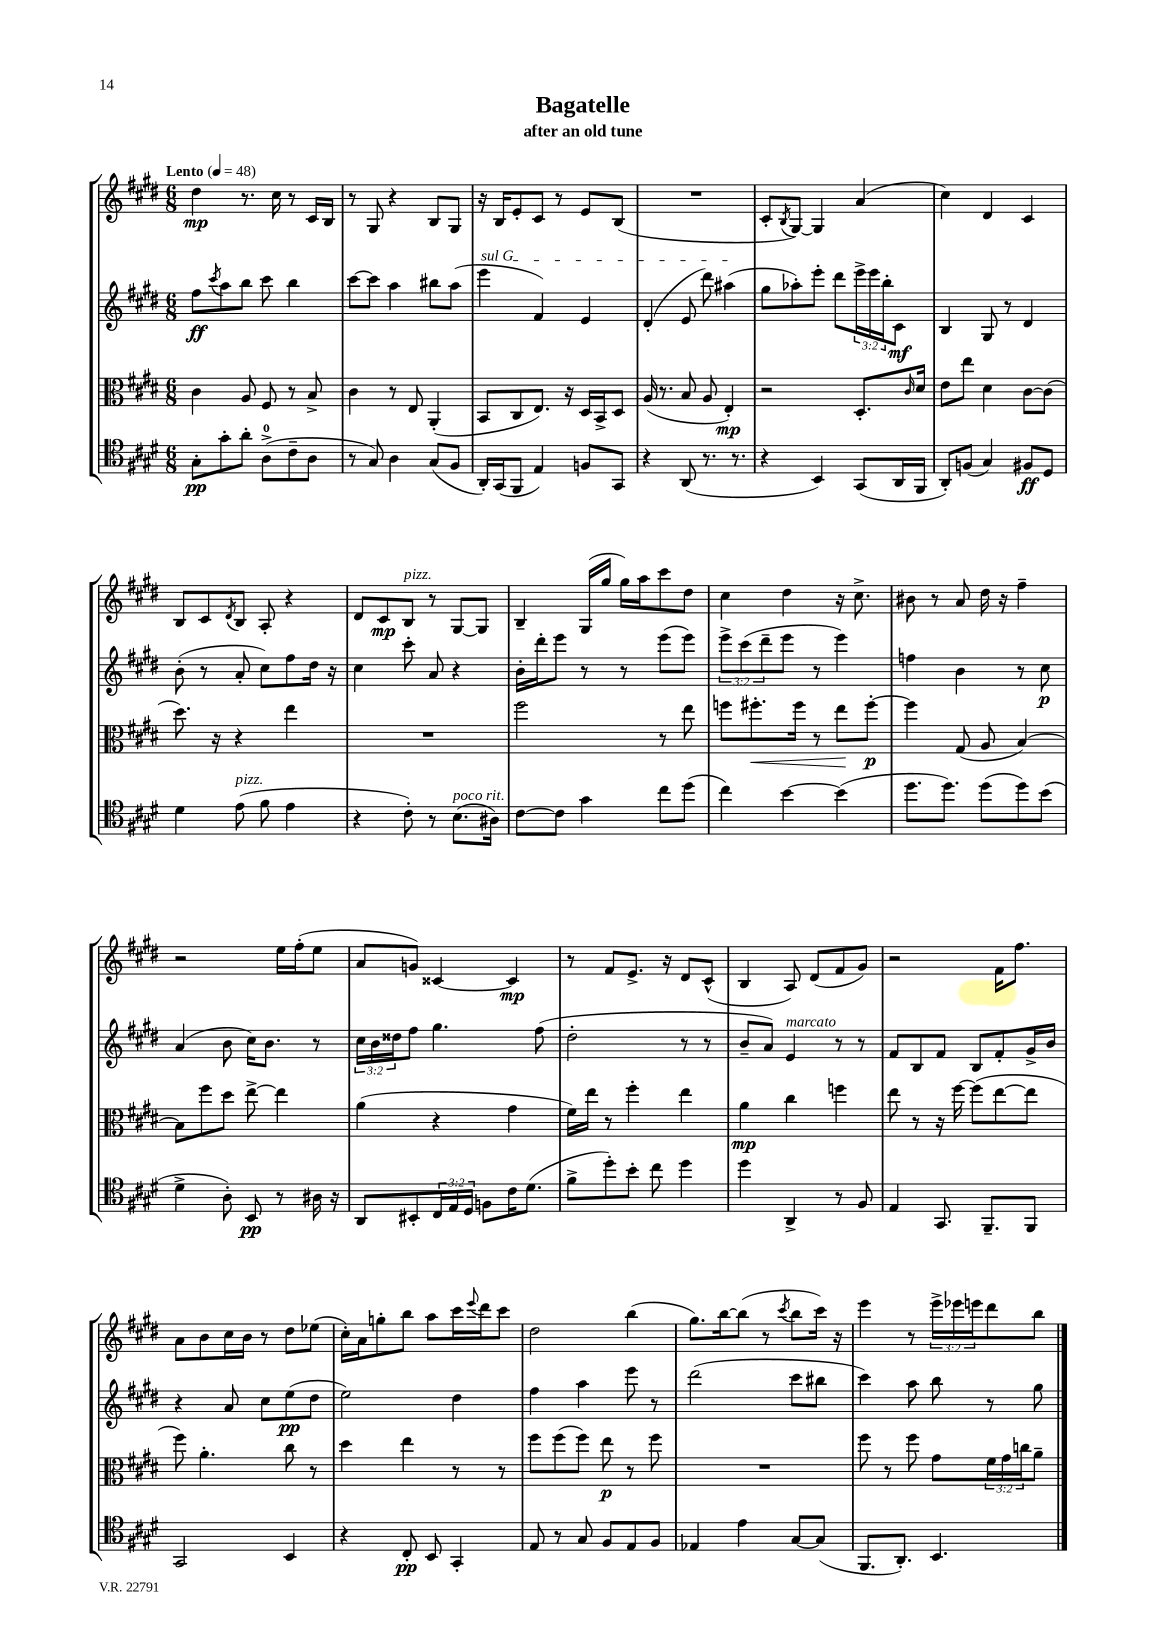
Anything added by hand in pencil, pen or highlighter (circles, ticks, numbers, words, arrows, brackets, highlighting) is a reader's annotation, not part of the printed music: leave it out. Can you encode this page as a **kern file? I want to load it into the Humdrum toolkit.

**kern	**dynam	**kern	**dynam	**kern	**dynam	**kern	**dynam
*part4	*part4	*part3	*part3	*part2	*part2	*part1	*part1
*staff4	*staff4	*staff3	*staff3	*staff2	*staff2	*staff1	*staff1
*clefC4	*	*clefC3	*	*clefG2	*	*clefG2	*
*k[f#c#g#d#]	*	*k[f#c#g#d#]	*	*k[f#c#g#d#]	*	*k[f#c#g#d#]	*
*M6/8	*	*M6/8	*	*M6/8	*	*M6/8	*
*MM48	*	*MM48	*	*MM48	*	*MM48	*
=1	=1	=1	=1	=1	=1	=1	=1
!	!	!	!	!	!	!LO:TX:a:B:t=Lento	!
8G#'\L	pp	4c#\	.	8ff#\L	ff	4dd#\	mp
.	.	.	.	8qccc#/	.	.	.
8g#'\	.	.	.	8aa\	.	.	.
8a'\J	.	8A/	.	8bb\J	.	8.r	.
(8A^\L	.	8F#/	.	8ccc#\	.	.	.
.	.	.	.	.	.	16cc#\	.
8c#~\	.	8r	.	4bb\	.	8r	.
8A\J	.	8B^/	.	.	.	16c#/LL	.
.	.	.	.	.	.	16B/JJ	.
=2	=2	=2	=2	=2	=2	=2	=2
8r	.	4c#\	.	[8ccc#\L	.	8r	.
8G#/)	.	.	.	8ccc#\J]	.	8G#/	.
4A\	.	8r	.	4aa\	.	4r	.
.	.	8E/	.	.	.	.	.
(8G#/L	.	(4AA'/	.	8bb#X\L	.	8B/L	.
8F#/J	.	.	.	(8aa\J	.	8G#/J	.
=3	=3	=3	=3	=3	=3	=3	=3
!	!	!	!	!LO:TX:a:i:t=sul G	!	!	!
16AA'/LL)	.	8BB/L	.	4eee\	.	16r	.
(16GG#/J	.	.	.	.	.	16B/KL	.
8FF#/J	.	8C#/	.	.	.	8e'/	.
4E/)	.	8.E/J)	.	4f#/)	.	8c#/J	.
.	.	.	.	.	.	8r	.
.	.	16r	.	.	.	.	.
8Fn/L	.	16D#/LL	.	4e/	.	8e/L	.
.	.	16BB^/J	.	.	.	.	.
8GG#/J	.	8D#/J	.	.	.	(8B/J	.
=4	=4	=4	=4	=4	=4	=4	=4
4r	.	(16A/	.	(4d#'/	.	2.r	.
.	.	8.r	.	.	.	.	.
(8AA/	.	8B/	.	8e/	.	.	.
8.r	.	8A/	.	8ddd#\)	.	.	.
.	.	4E'/)	mp	(4aa#X\	.	.	.
8.r	.	.	.	.	.	.	.
=5	=5	=5	=5	=5	=5	=5	=5
4r	.	2r	.	8gg#\L	.	8c#'/L	.
.	.	.	.	.	.	8qB/	.
.	.	.	.	8aa-X'\)	.	[8G#/J)	.
4BB/)	.	.	.	8eee'\J	.	4G#/]	.
.	.	.	.	8ddd#\L	.	.	.
(8GG#/L	.	8.D#'/L	.	24eee^\L	.	(4a/	.
.	.	.	.	24eee\	.	.	.
.	.	.	.	24bb'\J	.	.	.
16AA/L	.	.	.	8c#\J	mf	.	.
.	.	16qqc#/	.	.	.	.	.
16FF#/JJ	.	16d#/Jk	.	.	.	.	.
=6	=6	=6	=6	=6	=6	=6	=6
8AA'/L)	.	8e\L	.	4B/	.	4cc#\)	.
(8Fn/J	.	8ee\J	.	.	.	.	.
4G#/)	.	4d#\	.	8G#/	.	4d#/	.
.	.	.	.	8r	.	.	.
8F#X/L	ff	[8c#\L	.	4d#/	.	4c#/	.
8D#/J	.	(8c#\J]	.	.	.	.	.
!!LO:LB:g=z
=7	=7	=7	=7	=7	=7	=7	=7
4d#\	.	8.dd#\)	.	(8b'\	.	8B/L	.
.	.	.	.	8r	.	8c#/	.
.	.	16r	.	.	.	.	.
.	.	.	.	.	.	8qd#/	.
!LO:TX:a:i:t=pizz.	!	!	!	!	!	!	!
(8e\	.	4r	.	8a'/	.	8B/J	.
8f#\	.	.	.	8cc#\L)	.	8A'/	.
4e\	.	4ee\	.	8ff#\	.	4r	.
.	.	.	.	16dd#\Jk	.	.	.
.	.	.	.	16r	.	.	.
=8	=8	=8	=8	=8	=8	=8	=8
4r	.	2.r	.	4cc#\	.	8d#/L	.
.	.	.	.	.	.	8c#/	mp
!	!	!	!	!	!	!LO:TX:a:i:t=pizz.	!
8c#'\)	.	.	.	8ccc#'\	.	8B/J	.
8r	.	.	.	8a/	.	8r	.
!LO:TX:a:i:t=poco rit.	!	!	!	!	!	!	!
(8.B\L	.	.	.	4r	.	[8G#/L	.
.	.	.	.	.	.	8G#/J]	.
16A#X\Jk)	.	.	.	.	.	.	.
=9	=9	=9	=9	=9	=9	=9	=9
[8c#\L	.	2ff#\	.	16b'\LL	.	4B~/	.
.	.	.	.	16ddd#'\J	.	.	.
8c#\J]	.	.	.	8eee\J	.	.	.
4g#\	.	.	.	8r	.	(16G#/LL	.
.	.	.	.	.	.	16gg#/JJ	.
.	.	.	.	8r	.	16gg#\LL)	.
.	.	.	.	.	.	16aa\J	.
8cc#\L	.	8r	.	(8eee\L	.	8ccc#\	.
(8dd#\J	.	8ee\	.	8eee\J)	.	8dd#\J	.
=10	=10	=10	=10	=10	=10	=10	=10
4cc#\)	.	8ffn\L	.	12eee^\L	.	4cc#\	.
.	.	.	.	(12ccc#\	.	.	.
!	!	!	!LO:HP:b	!	!	!	!
.	.	8.ff#X'\	<	.	.	.	.
.	.	.	.	12ddd#~\	.	.	.
[4b\	.	.	.	8eee\J	.	4dd#\	.
.	.	16ff#\Jk	.	.	.	.	.
.	.	8r	.	8r	.	.	.
(4b\]	.	8ee\L	.	4eee\)	.	16r	.
.	.	.	.	.	.	8.cc#^\	.
.	.	[8ff#'\J	[ p	.	.	.	.
=11	=11	=11	=11	=11	=11	=11	=11
8.dd#\L	.	4ff#\]	.	4ffn\	.	8b#X\	.
.	.	.	.	.	.	8r	.
8.dd#\J)	.	.	.	.	.	.	.
.	.	(8G#/	.	4b\	.	8a/	.
(8dd#\L	.	8A/	.	.	.	16dd#\	.
.	.	.	.	.	.	16r	.
8dd#\)	.	[4B/)	.	8r	.	4ff#~\	.
(8b\J	.	.	.	8cc#\	p	.	.
!!LO:LB:g=z
=12	=12	=12	=12	=12	=12	=12	=12
4d#^\	.	8B\L]	.	(4a/	.	2r	.
.	.	8ff#\	.	.	.	.	.
8A'\)	.	8dd#\J	.	8b\	.	.	.
8BB/	pp	[8ee^\	.	16cc#\KL)	.	.	.
.	.	.	.	8.b\J	.	.	.
8r	.	4ee\]	.	.	.	16ee\LL	.
.	.	.	.	.	.	(16ff#'\J	.
16A#X\	.	.	.	8r	.	8ee\J	.
16r	.	.	.	.	.	.	.
=13	=13	=13	=13	=13	=13	=13	=13
8AA/L	.	(4a\	.	24cc#\LL	.	8a/L	.
.	.	.	.	24b\	.	.	.
.	.	.	.	24dd##X\J	.	.	.
8BB#X'/	.	.	.	8ff#\J	.	8gn/J)	.
24C#/L	.	4r	.	4.gg#\	.	[4c##X/	.
24E/	.	.	.	.	.	.	.
24D#/JJ	.	.	.	.	.	.	.
8Fn\L	.	.	.	.	.	.	.
16c#\K	.	4g#\	.	.	.	4c##/]	mp
(8.d#\J	.	.	.	.	.	.	.
.	.	.	.	(8ff#\	.	.	.
=14	=14	=14	=14	=14	=14	=14	=14
8f#^\L	.	16f#\LL)	.	2dd#'\	.	8r	.
.	.	16ee\JJ	.	.	.	.	.
8dd#'\)	.	8r	.	.	.	8f#/L	.
8b'\J	.	4ff#'\	.	.	.	8.e^/J	.
8cc#\	.	.	.	.	.	.	.
.	.	.	.	.	.	16r	.
4dd#\	.	4ee\	.	8r	.	8d#/L	.
.	.	.	.	8r	.	(8c#^^/J	.
=15	=15	=15	=15	=15	=15	=15	=15
4dd#\	.	4a\	mp	8b~/L	.	4B/	.
.	.	.	.	8a/J)	.	.	.
!	!	!	!	!LO:TX:a:i:t=marcato	!	!	!
4AA^/	.	4cc#\	.	4e/	.	8A/)	.
.	.	.	.	.	.	(8d#/L	.
8r	.	4ffn\	.	8r	.	8f#/	.
8F#/	.	.	.	8r	.	8g#/J)	.
=16	=16	=16	=16	=16	=16	=16	=16
4E/	.	8ee\	.	8f#/L	.	2r	.
.	.	8r	.	8B/	.	.	.
8.GG#/	.	16r	.	8f#/J	.	.	.
.	.	[16ff#\	.	.	.	.	.
.	.	(8ff#\L]	.	8B/L	.	.	.
8.FF#~/L	.	.	.	.	.	.	.
.	.	[8ee\	.	8f#'/	.	16f#\KL	.
.	.	.	.	.	.	8.ff#\J	.
8FF#/J	.	8ee\J]	.	16g#^/L	.	.	.
.	.	.	.	16b/JJ	.	.	.
!!LO:LB:g=z
=17	=17	=17	=17	=17	=17	=17	=17
2GG#/	.	8ff#\)	.	4r	.	8a\L	.
.	.	4.a'\	.	.	.	8b\	.
.	.	.	.	8a/	.	16cc#\L	.
.	.	.	.	.	.	16b\JJ	.
.	.	.	.	8cc#\L	.	8r	.
4BB/	.	8cc#\	.	(8ee\	pp	8dd#\L	.
.	.	8r	.	8dd#\J	.	(8ee-X\J	.
=18	=18	=18	=18	=18	=18	=18	=18
4r	.	4dd#\	.	2ee\)	.	16cc#'\LL)	.
.	.	.	.	.	.	16a\J	.
.	.	.	.	.	.	8ggn'\	.
8C#'/	pp	4ee\	.	.	.	8bb\J	.
8BB/	.	.	.	.	.	8aa\L	.
4GG#'/	.	8r	.	4dd#\	.	16ccc#\L	.
.	.	.	.	.	.	8qqeee/	.
.	.	.	.	.	.	16ddd#\J	.
.	.	8r	.	.	.	8ccc#\J	.
=19	=19	=19	=19	=19	=19	=19	=19
8E/	.	8ff#\L	.	4ff#\	.	2dd#\	.
8r	.	(8ff#\	.	.	.	.	.
8G#/	.	8ff#\J)	.	4aa\	.	.	.
8F#/L	.	8ee\	p	.	.	.	.
8E/	.	8r	.	8eee\	.	(4bb\	.
8F#/J	.	8ff#\	.	8r	.	.	.
=20	=20	=20	=20	=20	=20	=20	=20
4E-X/	.	2.r	.	(2ddd#\	.	8.gg#\L)	.
.	.	.	.	.	.	[16bb\k	.
4e\	.	.	.	.	.	(8bb\J]	.
.	.	.	.	.	.	8r	.
.	.	.	.	.	.	8qccc#/	.
[8G#/L	.	.	.	8ccc#\L	.	8bb\L	.
(8G#/J]	.	.	.	8bb#X\J	.	16ccc#\Jk)	.
.	.	.	.	.	.	16r	.
=21	=21	=21	=21	=21	=21	=21	=21
8.FF#/L	.	8ff#\	.	4ccc#\)	.	4eee\	.
.	.	8r	.	.	.	.	.
8.AA'/J)	.	.	.	.	.	.	.
.	.	8ff#\	.	8aa\	.	8r	.
4.BB/	.	8g#\L	.	8bb\	.	24eee^\LL	.
.	.	.	.	.	.	24eee-X\	.
.	.	.	.	.	.	24eeen\J	.
.	.	24f#\L	.	8r	.	8ddd#\	.
.	.	24g#\	.	.	.	.	.
.	.	24ccn\J	.	.	.	.	.
.	.	8a~\J	.	8gg#\	.	8bb\J	.
==	==	==	==	==	==	==	==
*-	*-	*-	*-	*-	*-	*-	*-
